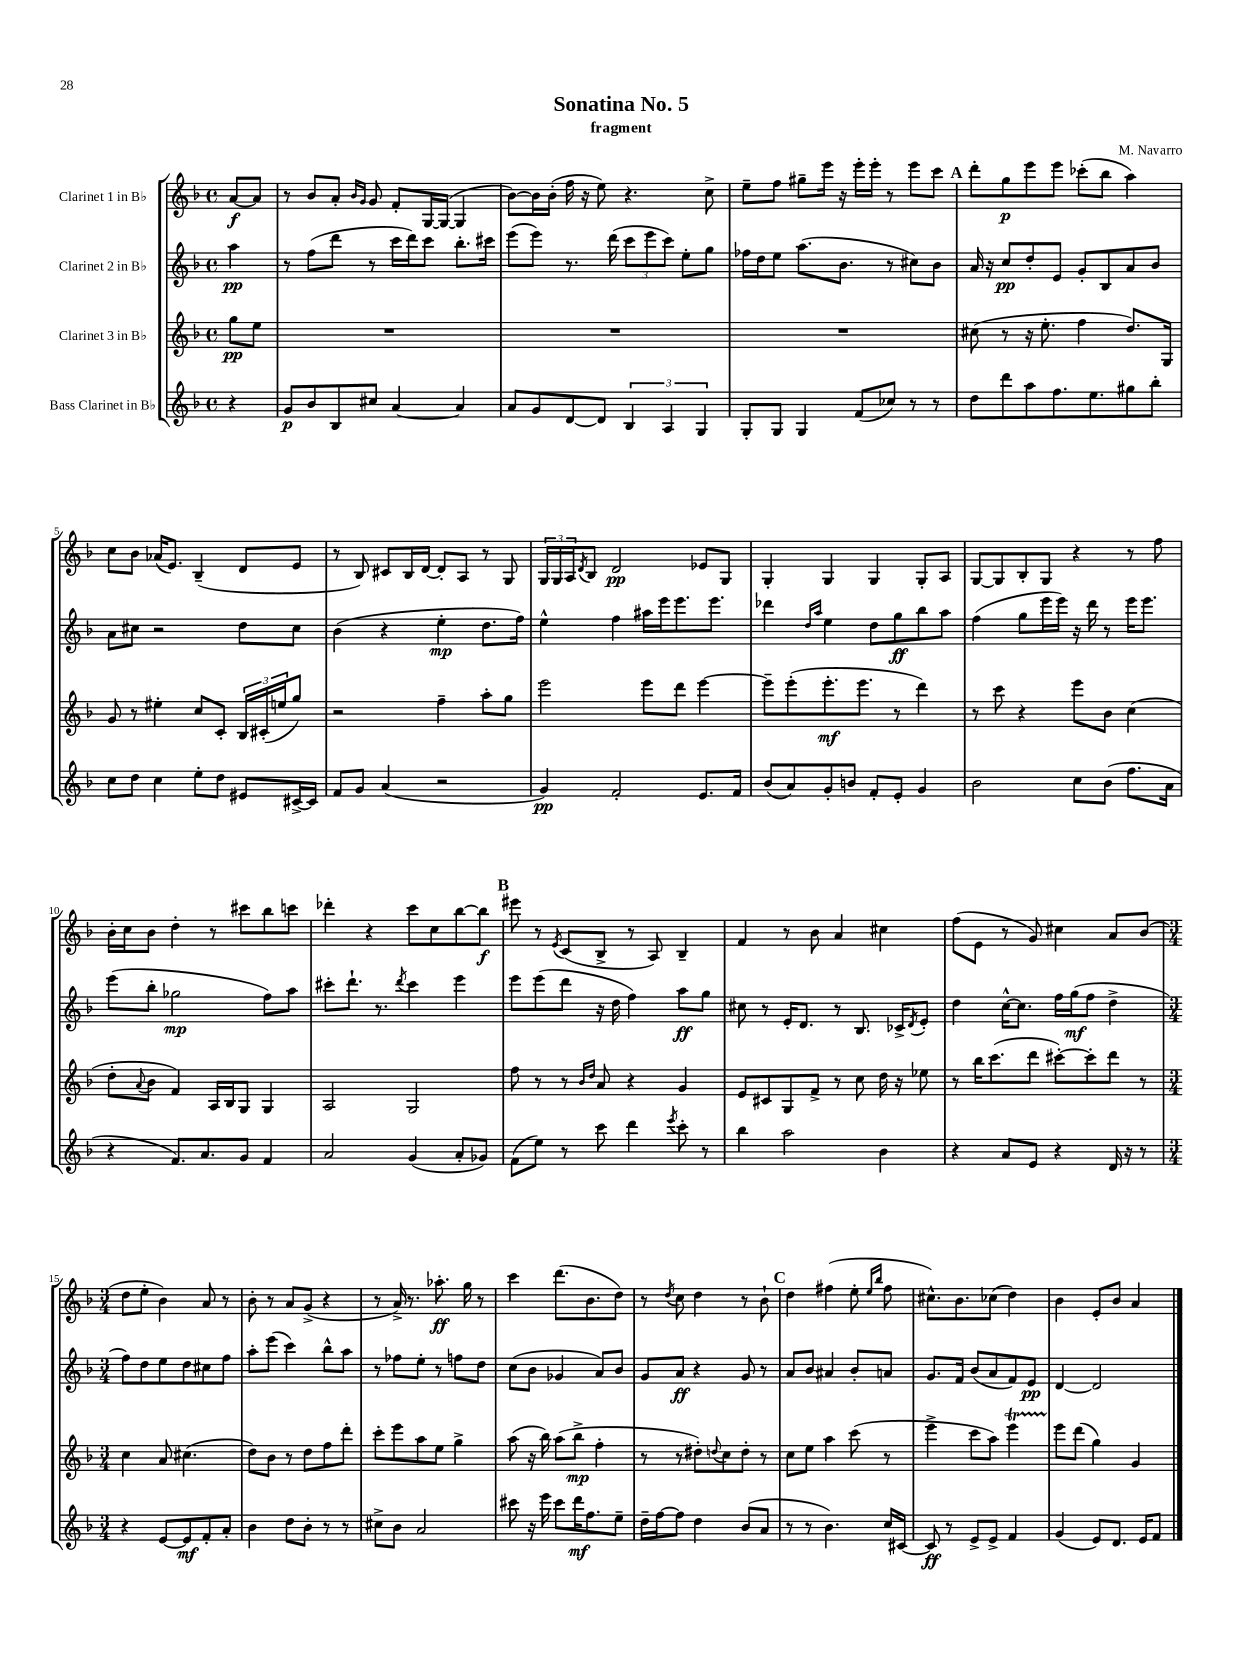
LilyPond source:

\header { title = "Sonatina No. 5" composer = "M. Navarro" subtitle = "fragment" }
<<
\new StaffGroup <<
\new Staff = "s0" \with { instrumentName = "Clarinet 1 in Bb" } {
    \clef treble \key f \major \defaultTimeSignature \time 4/4 \partial 4
    a'8~\f a'8 |
    r8 bes'8 a'8-. \grace { bes'16 g'16 } g'8 f'8-. g16~ g16~( g4 |
    bes'8~) bes'16 bes'16-.( f''16 r16 e''8) r4. c''8-> |
    e''8-- f''8 gis''8-- e'''16 r16 e'''16-. e'''16-. r8 e'''8 c'''8 |
    \mark \markup { \bold "A" } d'''8-. g''8\p e'''8 e'''8 ces'''8-.( bes''8 a''4) |
    c''8 bes'8 aes'16( e'8.) bes4--( d'8 e'8 |
    r8 bes8) cis'8 bes16 d'16~ d'8-. a8 r8 g8 |
    \tuplet 3/2 { g16 g16 a16 } \acciaccatura { d'8 } bes8 d'2\pp ees'8 g8 |
    g4-. g4 g4 g8-. a8 |
    g8~ g8 bes8-. g8 r4 r8 f''8 |
    bes'16-. c''16 bes'8 d''4-. r8 cis'''8 bes''8 c'''8 |
    des'''4-. r4 c'''8 c''8 bes''8~ bes''8\f |
    \mark \markup { \bold "B" } eis'''8 r8 \acciaccatura { e'8 } c'8( bes8-> r8 a8) bes4-- |
    f'4 r8 bes'8 a'4 cis''4 |
    f''8( e'8 r8 g'8) cis''4 a'8 bes'8( |
    \numericTimeSignature \time 3/4 d''8 e''8-. bes'4) a'8 r8 |
    bes'8-. r8 a'8 g'8->( r4 |
    r8 a'16->) r8. aes''8.-.\ff g''16 r8 |
    c'''4 d'''8.( bes'8. d''8) |
    r8 \acciaccatura { d''8 } c''8 d''4 r8 bes'8-! |
    \mark \markup { \bold "C" } d''4 fis''4( e''8-. \grace { e''16 bes''16 } fis''8 |
    cis''8.-^) bes'8. ces''8( d''4) |
    bes'4 e'8-. bes'8 a'4 \bar "|." |
}
\new Staff = "s1" \with { instrumentName = "Clarinet 2 in Bb" } {
    \clef treble \key f \major \defaultTimeSignature \time 4/4 \partial 4
    a''4\pp |
    r8 f''8( d'''8 r8 c'''16 d'''16) c'''8 bes''8.-. cis'''16 |
    e'''8( e'''8) r8. d'''16( \tuplet 3/2 { c'''8 e'''8 c'''8) } e''8-. g''8 |
    fes''16 d''16 e''8 a''8.( bes'8. r8 cis''8) bes'8 |
    \mark \markup { \bold "A" } a'16 r16 c''8\pp d''8-. e'8 g'8-. bes8 a'8 bes'8 |
    a'8 cis''8 r2 d''8 cis''8 |
    bes'4( r4 e''4-.\mp d''8. f''16) |
    e''4-^ f''4 ais''16 e'''16 e'''8. e'''8. |
    des'''4 \grace { d''16 a''16 } e''4 d''8 g''8\ff bes''8 a''8 |
    f''4( g''8 e'''16 e'''16) r16 d'''16 r8 e'''16 e'''8. |
    e'''8( bes''8-. ges''2\mp f''8) a''8 |
    cis'''8-. d'''8.-! r8. \acciaccatura { d'''8 } cis'''4 e'''4 |
    \mark \markup { \bold "B" } e'''8 e'''8( d'''8 r16 d''16 f''4) a''8\ff g''8 |
    cis''8 r8 e'16-. d'8. r8 bes8. ces'16-> \acciaccatura { d'8 } e'8-. |
    d''4 c''16~-^ c''8. f''16 g''16\mf( f''8 d''4-> |
    \numericTimeSignature \time 3/4 f''8) d''8 e''8 d''8 cis''8 f''8 |
    a''8-. e'''8( c'''4) bes''8-^ a''8 |
    r8 fes''8 e''8-. r8 f''8 d''8 |
    c''8( bes'8 ges'4 a'8) bes'8 |
    g'8 a'8\ff r4 g'8 r8 |
    \mark \markup { \bold "C" } a'8 bes'8 ais'4 bes'8-. a'8 |
    g'8. f'16 bes'8( a'8 f'8) e'8\pp |
    d'4~ d'2 \bar "|." |
}
\new Staff = "s2" \with { instrumentName = "Clarinet 3 in Bb" } {
    \clef treble \key f \major \defaultTimeSignature \time 4/4 \partial 4
    g''8\pp e''8 |
    R1 |
    R1 |
    R1 |
    \mark \markup { \bold "A" } cis''8( r8 r16 e''8.-. f''4 d''8.) g16 |
    g'8 r8 eis''4-. c''8 c'8-. \tuplet 3/2 { bes16 cis'16-.( e''16 } g''8) |
    r2 f''4-- a''8-. g''8 |
    e'''2 e'''8 d'''8 e'''4~ |
    e'''8-- e'''8-.( e'''8.-.\mf e'''8. r8 d'''4) |
    r8 c'''8 r4 e'''8 bes'8 c''4( |
    d''8-. \appoggiatura { a'8 } bes'8 f'4) a16 bes16 g8 g4 |
    a2 g2 |
    \mark \markup { \bold "B" } f''8 r8 r8 \grace { bes'16 d''16 } a'8 r4 g'4 |
    e'8 cis'8 g8 f'8-> r8 c''8 d''16 r16 ees''8 |
    r8 bes''16 c'''8.( d'''8 cis'''8~-.) cis'''8-. d'''8 r8 |
    \numericTimeSignature \time 3/4 c''4 a'8 cis''4.( |
    d''8) bes'8 r8 d''8 f''8 d'''8-. |
    c'''8-. e'''8 a''8 e''8 g''4-> |
    a''8( r16 bes''16) a''8( bes''8->\mp f''4-. |
    r8 r8 dis''8-.) \appoggiatura { d''8 } c''8 d''8-. r8 |
    \mark \markup { \bold "C" } c''8 e''8 a''4 c'''8( r8 |
    e'''4-> c'''8 a''8) e'''4\startTrillSpan |
    e'''8\stopTrillSpan d'''8( g''4) g'4 \bar "|." |
}
\new Staff = "s3" \with { instrumentName = "Bass Clarinet in Bb" } {
    \clef treble \key f \major \defaultTimeSignature \time 4/4 \partial 4
    r4 |
    g'8\p bes'8 bes8 cis''8 a'4~ a'4 |
    a'8 g'8 d'8~ d'8 \tuplet 3/2 { bes4 a4 g4 } |
    g8-. g8 g4 f'8( ces''8) r8 r8 |
    \mark \markup { \bold "A" } d''8 d'''8 a''8 f''8. e''8. gis''8 bes''8-. |
    c''8 d''8 c''4 e''8-. d''8 eis'8 cis'16~-> cis'16 |
    f'8 g'8 a'4( r2 |
    g'4\pp) f'2-. e'8. f'16 |
    bes'8( a'8) g'8-. b'8 f'8-. e'8-. g'4 |
    bes'2 c''8 bes'8( f''8. a'16 |
    r4 f'8.) a'8. g'8 f'4 |
    a'2 g'4( a'8-. ges'8) |
    \mark \markup { \bold "B" } f'8( e''8) r8 c'''8 d'''4 \acciaccatura { e'''8 } c'''8-. r8 |
    bes''4 a''2 bes'4 |
    r4 a'8 e'8 r4 d'16 r16 r8 |
    \numericTimeSignature \time 3/4 r4 e'8~ e'8\mf f'8-. a'8-. |
    bes'4 d''8 bes'8-. r8 r8 |
    cis''8-> bes'8 a'2 |
    cis'''8 r16 e'''16 cis'''8 d'''16\mf f''8. e''8-- |
    d''16-- f''16~ f''8 d''4 bes'8( a'8 |
    \mark \markup { \bold "C" } r8 r8 bes'4.) c''16 cis'16~ |
    cis'8\ff r8 e'8-> e'8-> f'4 |
    g'4( e'8) d'8. e'16 f'8 \bar "|." |
}
>>
>>
